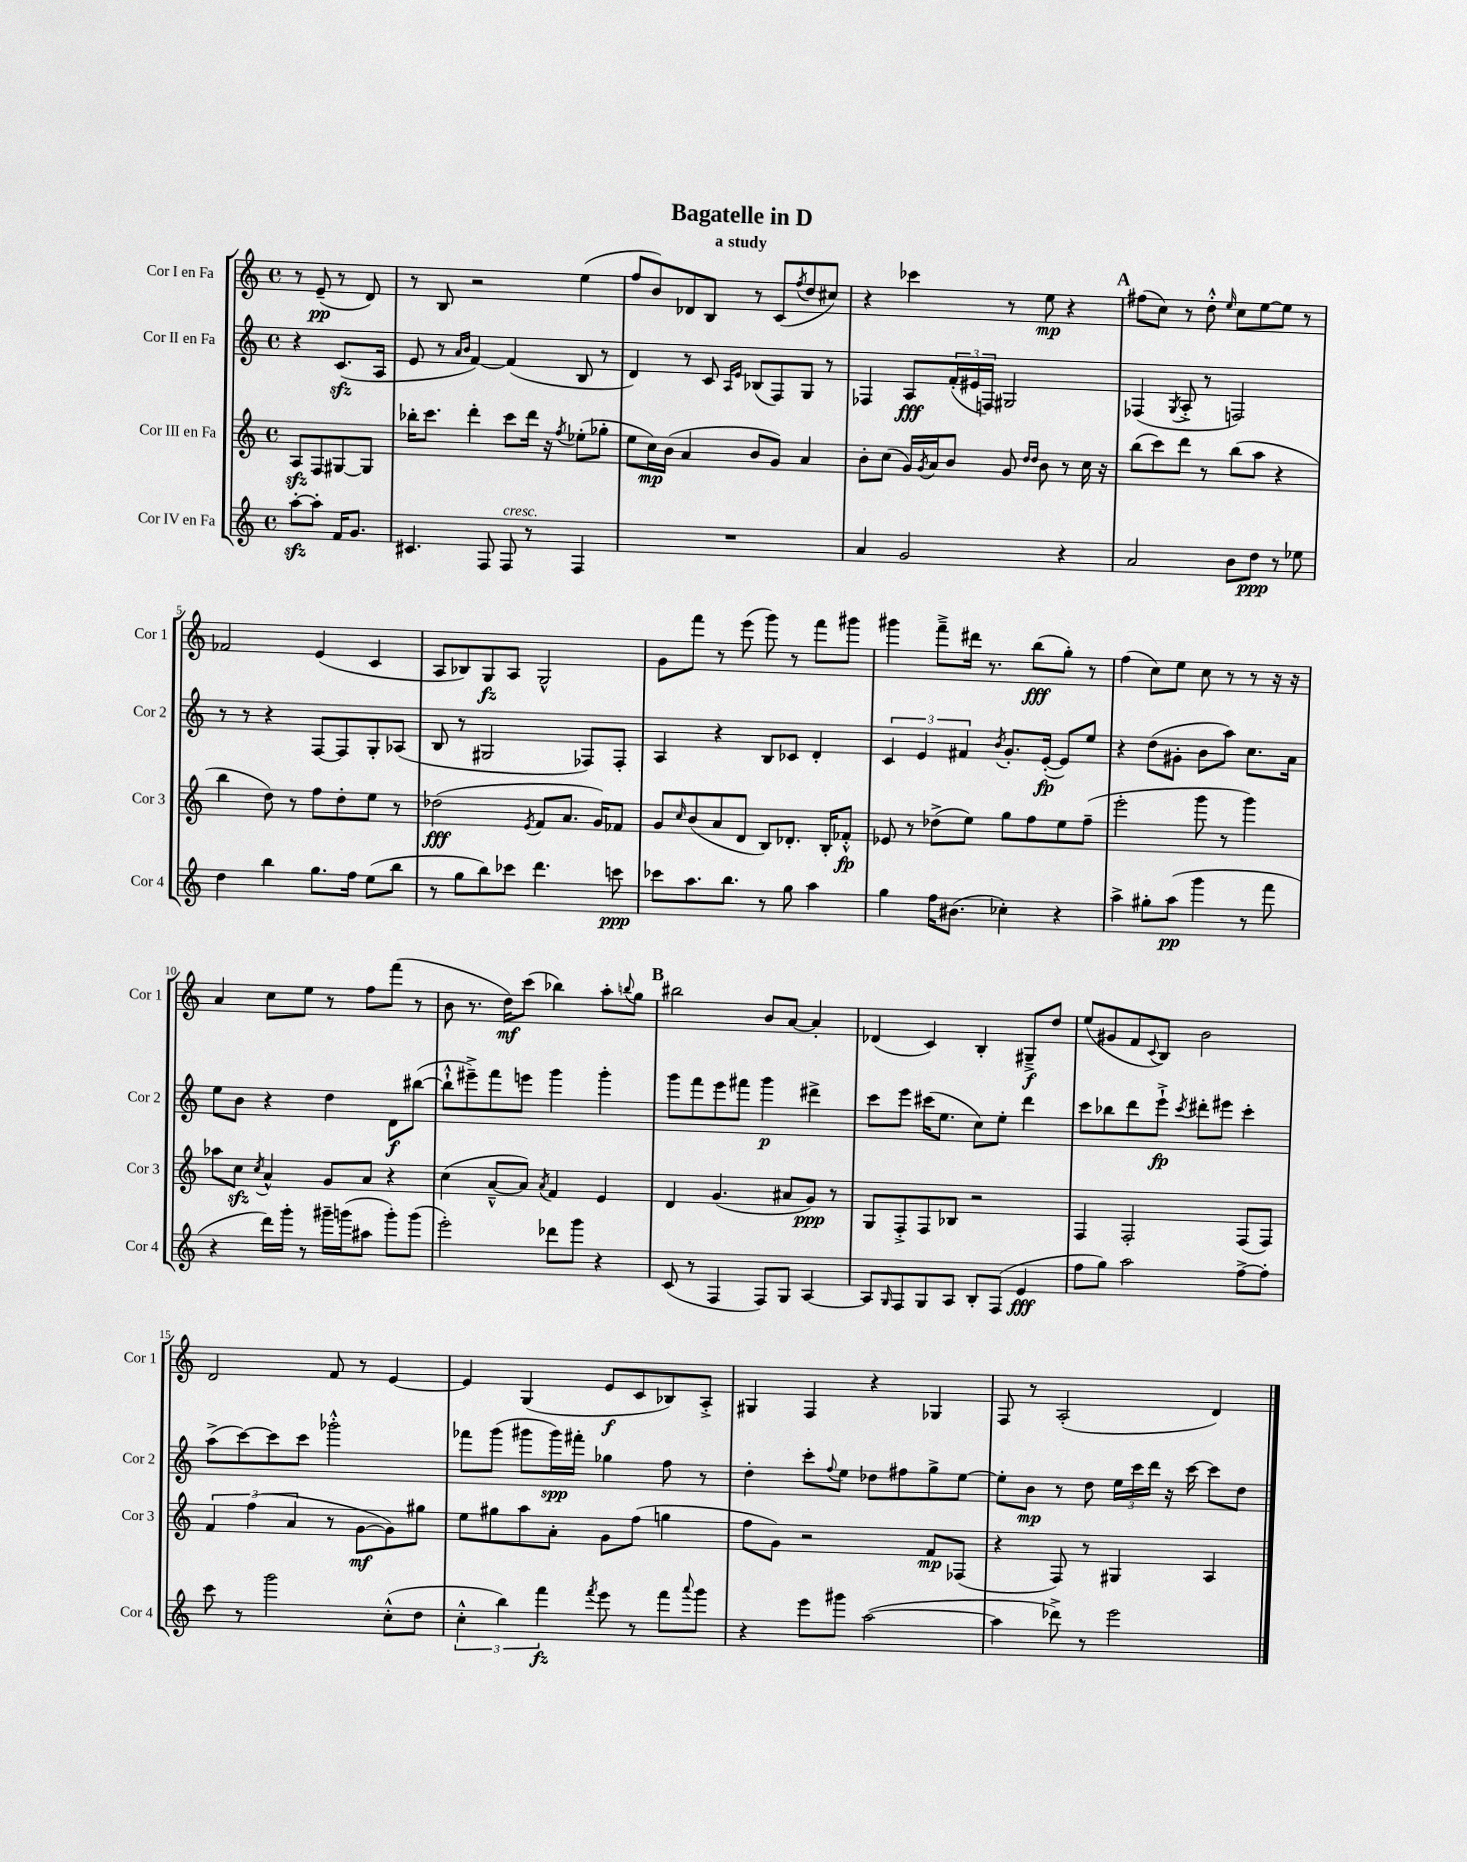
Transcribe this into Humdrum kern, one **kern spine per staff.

**kern	**kern	**kern	**kern
*staff4	*staff3	*staff2	*staff1
*clefG2	*clefG2	*clefG2	*clefG2
*k[]	*k[]	*k[]	*k[]
*M4/4	*M4/4	*M4/4	*M4/4
*met(c)	*met(c)	*met(c)	*met(c)
[8aa'\L	8A/L	4r	8r
8aa'\]J	8F/	.	(8e~/
16f/LK	[8G#/	(8.c/L	8r
8.g/J	.	.	.
.	8G#/]J	.	8d/)
.	.	16A/Jk	.
=	=	=	=
4.c#/	16bb-'\LK	8e/	8r
.	8.ccc\J	.	.
.	.	8r	8B/
.	.	16qqa/LL	.
.	.	16qqb/JJ	.
.	4ddd'\	[4f/)	2r
8F/	.	.	.
8F/	8ccc\L	(4f/]	.
8r	16ddd\Jk	.	.
.	16r	.	.
.	8qff/	.	.
4F/	(8ee-'\L	8B/	(4ee\
.	8gg-'\J	8r	.
=	=	=	=
1r	8ee\L	4d/)	8ff/L
.	16cc\L)	.	8b/)
.	(16b\JJ	.	.
.	4a/	8r	8d-/
.	.	8c/	8B/J
.	.	16qqA/LL	.
.	.	16qqe/JJ	.
.	8b/L	(8B-/L	8r
.	8g/J)	8F/)	(8c/L
.	.	.	8qff/
.	4a/	8G/J	8dd/
.	.	8r	8cc#/J)
=	=	=	=
4a/	8b'\L	4F-/	4r
.	(8cc\J	.	.
2g/	16g/LL)	8A/L	4ccc-\
.	8qg/	.	.
.	16a/J	.	.
.	8b/J	(24f'/L	.
.	.	24e#/	.
.	.	24F/JJ)	.
.	8g/	2G#/	8r
.	16qqdd/LL	.	.
.	16qqdd/JJ	.	.
.	8b\	.	8ee\
4r	8r	.	4r
.	16cc\	.	.
.	16r	.	.
=	=	=	=
2a/	(8bb\L	(4F-/	(8ff#\L
.	8ccc\)	.	8cc\J)
.	.	8qG/	.
.	8ddd\J	8A'^/	8r
.	8r	8r	8dd'^^\
.	.	.	16qqee/
8b\L	(8bb\L	2F/)	8cc\L
8dd\J	8aa\J	.	[8ee\
8r	4r	.	8ee\]J
8ee-\	.	.	8r
=	=	=	=
4dd\	4bb\	8r	2f-/
.	.	8r	.
4bb\	8dd\)	4r	.
.	8r	.	.
8.gg\L	8ff\L	[8F/L	(4e/
.	8dd'\	8F/]	.
16ff\Jk	.	.	.
(8ee\L	8ee\J	8G'/	4c/
8bb\J	8r	(8A-/J	.
=	=	=	=
8r	(2dd-\	8B/	8A/L
8gg\L	.	8r	8B-/)
8bb\)	.	2G#/	8G/
8ccc-\J	.	.	8A/J
.	8qe/	.	.
4.ddd\	8f/L	.	2G^^/
.	8.a/J	.	.
.	.	8F-/L)	.
.	16g/LK)	.	.
8ccc\	8f-/J	8F-'/J	.
=	=	=	=
8ccc-\L	8g/L	4A/	8g\L
.	16qqcc/	.	.
8.aa\	(8b/	.	8fff\J
.	8a/	4r	8r
8.bb\J	.	.	.
.	8d/J	.	(8eee\
8r	8B/L)	8B/L	8ggg\)
8gg\	8.d-'/J	8c-/J	8r
4aa\	.	4d'/	8fff\L
.	16B'/LK	.	.
.	8f-'^^/J	.	8ggg#\J
=	=	=	=
4gg\	8e-/	6c/	4ggg#\
.	8r	.	.
.	.	6e/	.
16ff\LK	(8dd-^\L	.	8fff~^\L
(8.b#\J	.	.	.
.	.	6f#/	.
.	8ee\J)	.	16ddd#\Jk
.	.	.	8.r
.	.	8qb/	.
4cc-'\)	8gg\L	8.g'/L	.
.	8ff\	.	(8bb\L
.	.	([16e'/Jk	.
4r	8ee\	8e/]L)	8gg'\J)
.	(8ff~\J	8ee/J	8r
=	=	=	=
4aa^\	2eee'\	4r	(4ff\
8gg#'\L	.	(8dd\L	8cc\L)
(8aa\J	.	8g#'\J	8ee\J
4ggg\	8ggg\	8b\L	8cc\
.	8r	8aa\J)	8r
8r	4ggg\)	8.cc\L	8r
8fff\	.	.	16r
.	.	16a\Jk	16r
=	=	=	=
4r	8aa-\L	8ee\L	4a/
.	8cc\J	8b\J	.
.	8qcc/	.	.
16ddd\LL)	4a^^/	4r	8cc\L
16ggg'\JJ	.	.	.
8r	.	.	8ee\J
16ggg#~\LL	8g/L	4dd\	8r
(16ggg\J	.	.	.
8aa#\J	8a/J	.	8ff\L
8ggg'\L)	4r	8d\L	(8fff\J
(8ggg\J	.	([8bb#\J	8r
=	=	=	=
2eee'\)	(4cc\	8bb#`^^\]L	8b\
.	.	8eee#~^\)	8.r
.	[8a~^^/L	8fff\	.
.	.	.	16dd\LK)
.	8a/]J)	8eee\J	(8ccc\J
.	8qa/	.	.
8ddd-\L	4f/	4ggg\	4bb-\)
8ggg\J	.	.	.
4r	4e/	4ggg'\	8aa'\L
.	.	.	8qqbb/
.	.	.	8gg\J
=	=	=	=
(8c/	4d/	8ggg\L	2bb#\
8r	.	8fff\	.
4F/	(4.g/	8eee\	.
.	.	8fff#\J	.
8F/L)	.	4ggg\	8b/L
8G/J	8a#/L	.	[8a/J
[4A/	8g/J)	4ddd#^\	4a'/]
.	8r	.	.
=	=	=	=
8A/]L	8G/L	8ccc\L	(4d-/
16qqG/	.	.	.
8F/	8F'^/	8eee\J	.
8G/	8F/	(16ccc#\LK	4c/)
.	.	8.ee\J	.
8A/J	8B-/J	.	.
8B'/L	2r	8cc\L)	4B'/
(8F/J	.	8ee'\J	.
4e/	.	4ddd\	8G#~^/L
.	.	.	8dd/J
=	=	=	=
8ff\L	4F/	8ccc\L	(8ee/L
8gg\J)	.	8bb-\	8g#/
2aa\	2F'/	8ddd\	8f/
.	.	.	8qqc/
.	.	8eee`^\J	8B/J)
.	.	8qccc/	.
.	.	8ddd#'\L	2b\
.	.	8eee#\J	.
[8ff^\L	(8F/L	4ccc'\	.
8ff'\]J	8F/J)	.	.
=	=	=	=
8ccc\	6f/	(8aa^\L	2d/
8r	.	[8ccc\)	.
.	(6ff\	.	.
2ggg\	.	8ccc\]	.
.	6a/	.	.
.	.	8ccc\J	.
.	8r	2ggg-'^^\	8f/
.	[8g\L	.	8r
(8cc'^^\L	8g\])	.	[4e/
8dd\J	8gg#\J	.	.
=	=	=	=
6cc'^^\	8ee\L	8fff-\L	4e/]
.	8gg#\	(8ggg\J	.
6bb\)	.	.	.
.	8aa\	8ggg#\L	(4G/
6fff\	.	.	.
.	8a'\J	16ggg#\L)	.
.	.	16fff#'\JJ	.
8qfff/	.	.	.
8eee\	8g\L	4gg-\	8e/L
8r	(8ff\J	.	8c/
8fff\L	4gg\	8ff\	8B-/)
8qqaaa/	.	.	.
8ggg\J	.	8r	8A'^/J
=	=	=	=
4r	8ff\L	4dd'\	4G#/
.	8g\J)	.	.
8eee\L	2r	8ccc'\L	4F/
.	.	8qqff/	.
8ggg#\J	.	8ee\J	.
([2aa\	.	8dd-\L	4r
.	.	8ff#\	.
.	8f/L	8gg^\	4G-/
.	(8F-/J	[8ee\J	.
=	=	=	=
4aa\]	4r	8ee'\]L	8F/
.	.	8b\J	8r
8ddd-^\)	8F/)	8r	(2A'/
8r	8r	8dd\	.
2eee\	4G#/	24ee\LL	.
.	.	24ccc\	.
.	.	24ddd\JJ	.
.	.	16r	.
.	.	[16ccc\	.
.	4A/	8ccc\]L	4d/)
.	.	8dd\J	.
==	==	==	==
*-	*-	*-	*-
